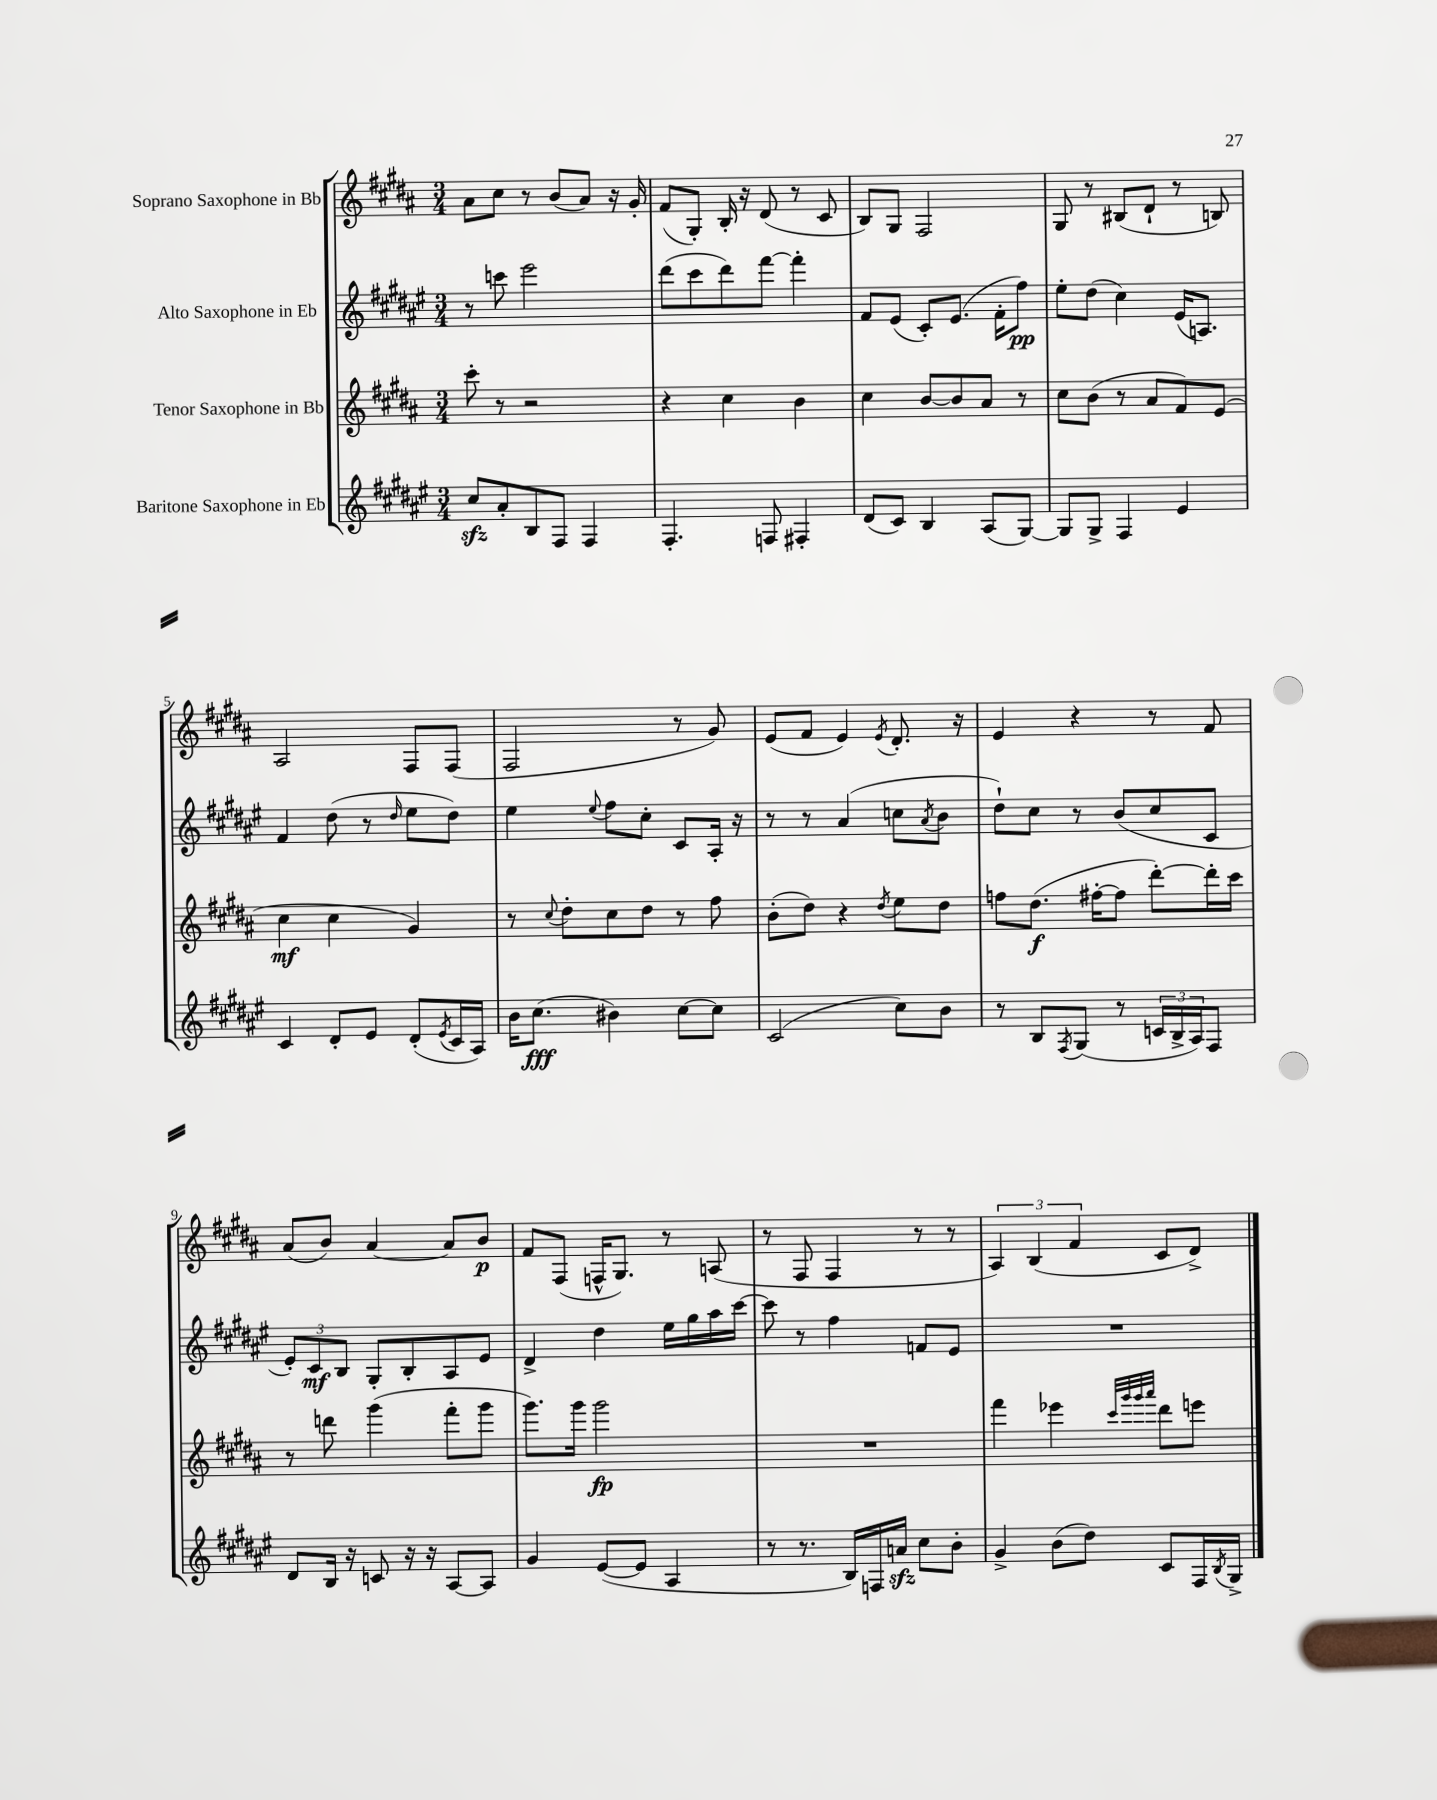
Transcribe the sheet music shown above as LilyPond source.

<<
\new StaffGroup <<
\new Staff = "s0" \with { instrumentName = "Soprano Saxophone in Bb" } {
    \clef treble \key b \major \numericTimeSignature \time 3/4
    ais'8 cis''8 r8 b'8( ais'8) r16 gis'16-. |
    fis'8( gis8-.) b16-. r16 dis'8( r8 cis'8 |
    b8) gis8 fis2 |
    gis8 r8 bis8( dis'8-! r8 b8) |
    ais2 fis8 fis8( |
    fis2 r8 gis'8) |
    e'8( fis'8 e'4) \acciaccatura { e'8 } dis'8.-. r16 |
    e'4 r4 r8 fis'8 |
    ais'8( b'8) ais'4~ ais'8 b'8\p |
    fis'8 fis8( f16-^ gis8.) r8 a8( |
    r8 fis8 fis4 r8 r8 |
    \tuplet 3/2 { ais4) b4( fis'4 } cis'8 dis'8->) \bar "|." |
}
\new Staff = "s1" \with { instrumentName = "Alto Saxophone in Eb" } {
    \clef treble \key fis \major \numericTimeSignature \time 3/4
    r8 c'''8 eis'''2 |
    dis'''8( cis'''8 dis'''8) fis'''8~ fis'''4-. |
    fis'8 eis'8( cis'8-.) eis'8.( fis'16-. fis''8\pp) |
    eis''8-. dis''8( cis''4) eis'16( a8.) |
    fis'4 dis''8( r8 \grace { dis''16 } eis''8 dis''8) |
    eis''4 \appoggiatura { eis''8 } fis''8 cis''8-. cis'8 ais16-. r16 |
    r8 r8 ais'4( c''8 \acciaccatura { ais'8 } b'8 |
    dis''8-!) cis''8 r8 b'8( cis''8 cis'8 |
    \tuplet 3/2 { eis'8-.) cis'8\mf b8 } gis8-. b8-. ais8 eis'8 |
    dis'4-> dis''4 eis''16 gis''16 ais''16 cis'''16~ |
    cis'''8 r8 fis''4 f'8 eis'8 |
    R2. \bar "|." |
}
\new Staff = "s2" \with { instrumentName = "Tenor Saxophone in Bb" } {
    \clef treble \key b \major \numericTimeSignature \time 3/4
    cis'''8-. r8 r2 |
    r4 cis''4 b'4 |
    cis''4 b'8~ b'8 ais'8 r8 |
    cis''8 b'8( r8 ais'8 fis'8) e'8( |
    cis''4\mf cis''4 gis'4) |
    r8 \appoggiatura { cis''8 } dis''8-. cis''8 dis''8 r8 fis''8 |
    b'8-.( dis''8) r4 \acciaccatura { dis''8 } e''8 dis''8 |
    f''8 dis''8.\f( fis''16~-. fis''8 dis'''8~-.) dis'''16-. cis'''16 |
    r8 d'''8 gis'''4( fis'''8-. gis'''8 |
    gis'''8.) gis'''16 gis'''2\fp |
    R2. |
    fis'''4 ees'''4 \grace { cis'''32 gis'''32 gis'''32 ais'''32 } dis'''8 e'''8 \bar "|." |
}
\new Staff = "s3" \with { instrumentName = "Baritone Saxophone in Eb" } {
    \clef treble \key fis \major \numericTimeSignature \time 3/4
    cis''8\sfz ais'8-. b8 fis8 fis4 |
    fis4.-. f8 fis4-. |
    dis'8( cis'8) b4 ais8( gis8~) |
    gis8 gis8-> fis4 eis'4 |
    cis'4 dis'8-. eis'8 dis'8-.( \acciaccatura { eis'8 } cis'16 ais16) |
    b'16 cis''8.\fff( bis'4) cis''8~ cis''8 |
    cis'2( cis''8) b'8 |
    r8 b8 \acciaccatura { fis8 } gis8( r8 \tuplet 3/2 { c'16 b16-> ais16) } fis8 |
    dis'8 b16 r16 c'8 r16 r16 ais8~ ais8 |
    gis'4 eis'8~( eis'8 ais4 |
    r8 r8. b16) f16 a'16\sfz cis''8 b'8-. |
    gis'4-> b'8( dis''8) cis'8 fis16 \acciaccatura { b8 } gis16-> \bar "|." |
}
>>
>>
